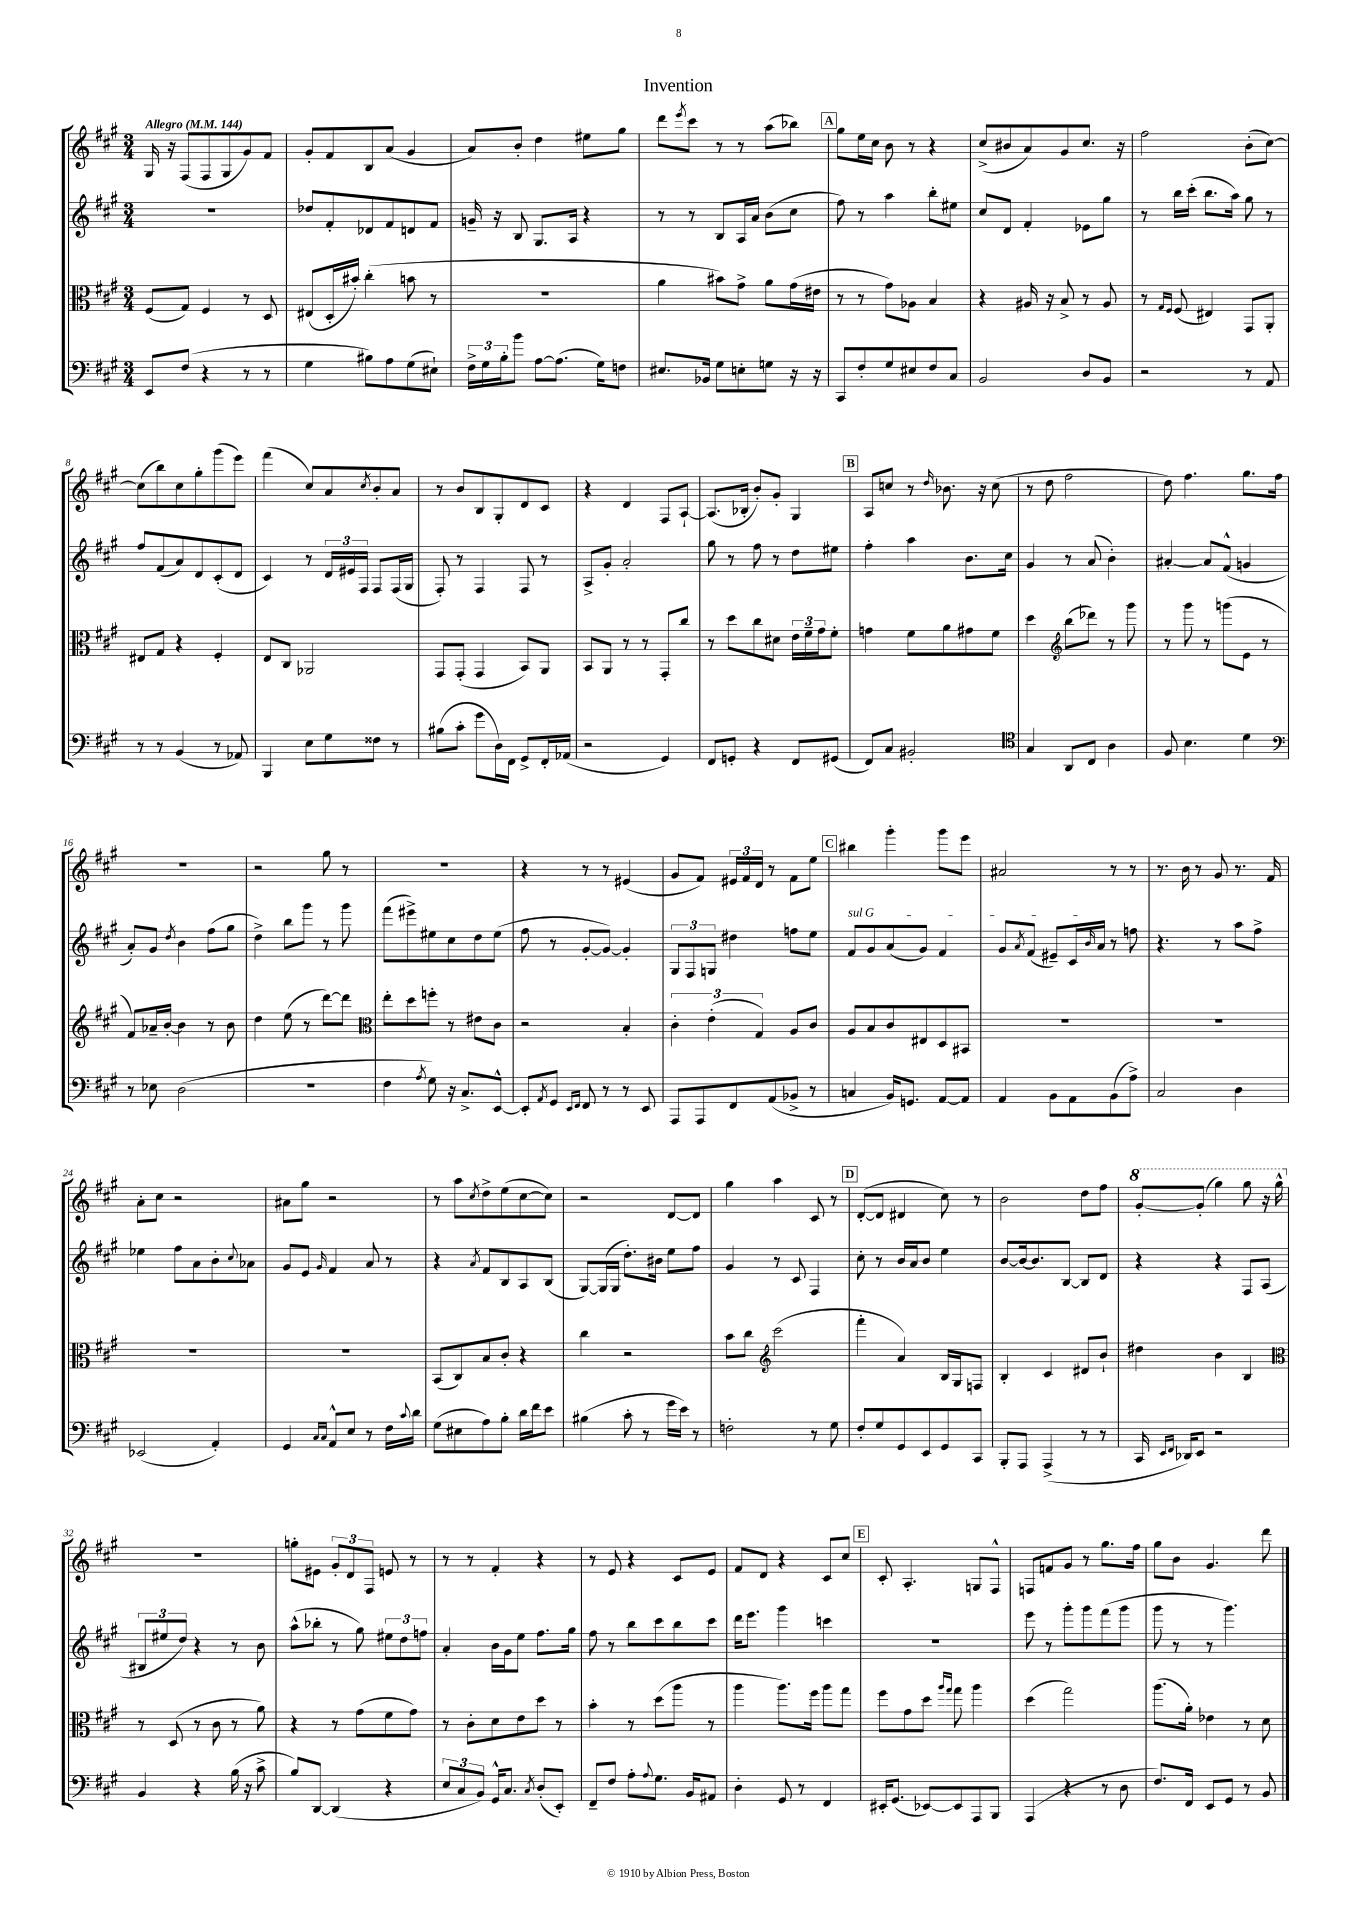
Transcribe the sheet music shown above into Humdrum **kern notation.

**kern	**kern	**kern	**kern
*part4	*part3	*part2	*part1
*staff4	*staff3	*staff2	*staff1
*clefF4	*clefC3	*clefG2	*clefG2
*k[f#c#g#]	*k[f#c#g#]	*k[f#c#g#]	*k[f#c#g#]
*M3/4	*M3/4	*M3/4	*M3/4
*MM144	*MM144	*MM144	*MM144
=1	=1	=1	=1
!	!	!	!LO:TX:a:B:t=Allegro
8EE/L	(8F#/L	2.r	16G#/
.	.	.	16r
(8F#/J	8G#/J)	.	(8F#/L
4r	4F#/	.	8F#/
.	.	.	8G#/
8r	8r	.	8g#/)
8r	8D/	.	8f#/J
=2	=2	=2	=2
4G#\	(8E#X/L	8dd-X/L	8g#'/L
.	16D'/L	8f#'/	8f#/
.	16b#X'/JJ)	.	.
8B#X\L)	(4cc#'\	8d-X/	8B/
8A\	.	8f#/	(8a/J
(8G#\	8bn\	8dn/	4g#/
8E#X`\J)	8r	8f#/J	.
=3	=3	=3	=3
24F#^\LL	2.r	16gn~/	8a/L)
24G#\	.	.	.
.	.	16r	.
24B'\J	.	.	.
8b\J	.	8B/	8b'/J
[8A\L	.	8.G#/L	4dd\
(8.A\J]	.	.	.
.	.	16A/Jk	.
.	.	4r	8ee#X\L
16G#\KL)	.	.	.
8Fn\J	.	.	8gg#\J
=4	=4	=4	=4
8.E#X/L	4a\	8r	8ddd\L
.	.	.	8qeee/
.	.	8r	8ccc#\J
16BB-X/Jk	.	.	.
8G#\L	8b#X\L)	8B/L	8r
8En'\	8g#^\J	16A/L	8r
.	.	16a/JJ	.
8Gn\J	8a\L	(8b\L	(8aa\L
16r	(16g#\L	8cc#\J	8bb-X\J)
16r	16e#X\JJ	.	.
!!LO:REH:place=s1:t=A
=5	=5	=5	=5
8CC#/L	8r	8ff#\)	8gg#\L
8F#'/	8r	8r	16ee\L
.	.	.	16cc#\JJ
8G#/	8g#\L)	4aa\	8b\
8E#X/	8A-X\J	.	8r
8F#/	4B/	8bb'\L	4r
8C#/J	.	8ee#X\J	.
=6	=6	=6	=6
2BB/	4r	8cc#/L	(8cc#^/L
.	.	8d/J	8b#X/
.	16A#X/	4f#'/	8a/)
.	16r	.	.
.	8B^/	.	8g#/
8D/L	8r	8e-X\L	8.cc#/J
8BB/J	8A#/	8gg#\J	.
.	.	.	16r
=7	=7	=7	=7
2r	8r	8r	2ff#\
.	16qqG#/LL	.	.
.	16qqF#/JJ	.	.
.	(8F#/	16bb\LL	.
.	.	(16ccc#'\JJ	.
.	4E#X/)	8.bb\L	.
.	.	16aa\Jk)	.
8r	8GG#/L	8gg#\	(8b'\L
8AA/	8AA'/J	8r	[8cc#\J)
!!LO:LB:g=z
=8	=8	=8	=8
8r	8E#X/L	8ff#/L	(8cc#\L]
8r	8G#/J	(8f#/	8bb\)
(4BB/	4r	8a/)	8cc#\
.	.	8d/	8gg#'\
8r	4F#'/	(8c#'/	(8ggg#\
8AA-X/)	.	8d/J	8eee\J)
=9	=9	=9	=9
4BBB/	8E/L	4c#/)	(4fff#\
.	8C#/J	.	.
8E\L	2AA-X/	8r	8cc#/L)
8G#\	.	24d/LL	8a/
.	.	24e#X/	.
.	.	24F#/JJ	.
.	.	.	8qcc#/
8F##X\J	.	8F#/L	8b'/
8r	.	(16F#/L	8a/J
.	.	16G#/JJ	.
=10	=10	=10	=10
(8B#X\L	8GG#/L	8F#'/)	8r
8c#'\J	(8GG#'/J	8r	8b/L
8g#\L	4GG#/	4F#/	8B/
16D\L)	.	.	8G#'/
16FF#\JJ	.	.	.
8GG#^/L	8BB/L)	8F#/	8d/
16FF#'/L	8AA/J	8r	8c#/J
(16AA-X/JJ	.	.	.
=11	=11	=11	=11
2r	8BB/L	8A^/L	4r
.	8AA/J	8g#'/J	.
.	8r	2a'/	4d/
.	8r	.	.
4GG#/)	8GG#'/L	.	8F#/L
.	8cc#/J	.	[8A`/J
=12	=12	=12	=12
8FF#/L	8r	8gg#\	(8.A/L]
8GGn'/J	8dd\L	8r	.
.	.	.	16B-X'/Jk
4r	8cc#\	8ff#\	8b'/L)
.	8d#X\J	8r	8g#'/J
8FF#/L	24e\LL	8dd\L	4G#/
.	24f#~\	.	.
.	24g#\J	.	.
(8GG#X/J	8f#'\J	8ee#X\J	.
!!LO:REH:place=s1:t=B
=13	=13	=13	=13
8FF#/L)	4gn\	4ff#'\	8A/L
8C#/J	.	.	8ccn/J
2BB#X'/	8f#\L	4aa\	8r
.	.	.	16qqdd/
.	8a\	.	8.b-X\
.	8g#X\	8.b\L	.
.	.	.	16r
.	8f#\J	.	(8cc\
.	.	16cc#\Jk	.
=14	=14	=14	=14
*clefC4	*	*	*
4G#/	4dd\	4g#/	8r
.	.	.	8dd\
*	*clefG2	*	*
8AA/L	(8bb\L	8r	2ff#\
8C#/J	8ddd-X\J)	(8a/	.
4A\	8r	4b'\)	.
.	8ggg#\	.	.
=15	=15	=15	=15
8F#/	8r	[4a#X'/	8dd\)
4.B\	8ggg#\	.	4.ff#\
.	8r	8a#/L]	.
.	(8gggn\L	(8f#^^/J	.
4d\	8e\J	4gn/	8.gg#\L
.	8r	.	.
.	.	.	16ff#\Jk
!!LO:LB:g=z
=16	=16	=16	=16
*clefF4	*	*	*
8r	8f#/L)	8a'/L)	2.r
8E-X\	16a-X~/L	8g#/J	.
.	[16b'/JJ	.	.
.	.	8qdd/	.
(2D\	4b\]	4b\	.
.	8r	(8ff#\L	.
.	8b\	8gg#\J	.
=17	=17	=17	=17
2.r	4dd\	4dd^\)	2r
.	(8ee\	8bb\L	.
.	8r	8ggg#\J	.
.	[8ddd\L)	8r	8gg#\
.	8ddd\J]	8ggg#\	8r
=18	=18	=18	=18
*	*clefC3	*	*
4F#\	8ee'\L	(8fff#\L	2.r
.	8dd\	8eee#X^\)	.
8qA/	.	.	.
8G#\)	8ffn'\J	8ee#X\	.
16r	8r	8cc#\	.
8.C#^/L	.	.	.
.	8e#X\L	8dd\	.
[8EE^^/J	8c#\J	(8ee#\J	.
=19	=19	=19	=19
8EE'/L]	2r	8ff#\	4r
8qAA/	.	.	.
8GG#/J	.	8r	.
16qqEE/LL	.	.	.
16qqFF#/JJ	.	.	.
8FF#/	.	[8g#'/L	8r
8r	.	8g#/J_)	8r
8r	4B'/	4g#'/]	(4e#X/
8EE/	.	.	.
=20	=20	=20	=20
8AAA/L	6c#'\	12G#/L	8g#/L
.	.	12F#/	.
8AAA/	.	.	8f#/J)
.	(6e'\	12Gn/J	.
8FF#/	.	4dd#X\	24e#X/LL
.	.	.	24f#/
.	6G#/)	.	24d/JJ
(8AA/	.	.	8r
8BB-X^/J	8A/L	8ffn\L	8f#\L
8r	8c#/J	8ee\J	8ee\J
!!LO:REH:place=s1:t=C
=21	=21	=21	=21
!	!	!LO:TX:a:i:t=sul G	!
4Cn/	8A/L	8f#/L	4bb#X\
.	8B/	8g#/	.
16BB/KL)	8c#/	(8a/	4ggg#'\
8.GGn/J	.	.	.
.	8E#X/	8g#/J)	.
[8AA/L	8D/	4f#/	8ggg#\L
8AA/J]	8BB#X/J	.	8eee\J
=22	=22	=22	=22
4AA/	2.r	8g#/L	2a#X/
.	.	8qa/	.
.	.	(8f#/J	.
8BB\L	.	8e#X~/L)	.
8AA\	.	16c#/L	.
.	.	16qqb/	.
.	.	16a/JJ	.
(8BB\	.	8r	8r
8A^\J)	.	8ffn\	8r
=23	=23	=23	=23
2C#/	2.r	4.r	8.r
.	.	.	16b\
.	.	.	8r
.	.	8r	8g#/
4D\	.	8aa\L	8.r
.	.	8ff#^\J	.
.	.	.	16f#/
!!LO:LB:g=z
=24	=24	=24	=24
(2EE-X/	2.r	4ee-X\	8a'\L
.	.	.	8cc#\J
.	.	8ff#\L	2r
.	.	8a\	.
4AA'/)	.	8b'\	.
.	.	8qqcc#/	.
.	.	8a-X\J	.
=25	=25	=25	=25
4GG#/	2.r	8g#/L	8a#X\L
.	.	8e/J	8gg#\J
16qqC#/LL	.	.	.
16qqC#/JJ	.	16qqg#/	.
8AA^^/L	.	4f#/	2r
8E/J	.	.	.
8r	.	8a/	.
16F#\LL	.	8r	.
8qqc#/	.	.	.
16d\JJ	.	.	.
=26	=26	=26	=26
(8G#\L	(8BB/L	4r	8r
8E#X\	8C#/)	.	8aa\L
.	.	8qa/	8qcc#/
8A\)	8B/	8f#/L	8dd^\
8B'\J	8c#'/J	8B/	(8ee\
16d\LL	4r	8A/	[8cc#\
16f#\J	.	.	.
8e\J	.	(8B/J	8cc#\J])
=27	=27	=27	=27
(4B#X\	4cc#\	[8G#/L)	2r
.	.	(16G#/L]	.
.	.	16G#/JJ	.
8c#'\	2r	8.dd'\L)	.
8r	.	.	.
.	.	16b#X\Jk	.
16g#\LL	.	8ee\L	[8d/L
16e\JJ)	.	.	.
8r	.	8ff#\J	8d/J]
=28	=28	=28	=28
2Fn'\	8b\L	4g#/	4gg#\
.	8cc#\J	.	.
*	*clefG2	*	*
.	(2ccc#\	8r	4aa\
.	.	8c#/	.
8r	.	4F#/	8c#/
8G#\	.	.	8r
!!LO:REH:place=s1:t=D
=29	=29	=29	=29
8F#'/L	4fff#'\	8cc#'\	([8d'/L
8G#/	.	8r	8d/J]
8GG#/	4a/)	16b/LL	4d#X/
.	.	16a/J	.
8EE/	.	8b/J	.
8GG#/	16B/LL	4ee\	8cc#\)
.	16G#/J	.	.
8CC#/J	8Fn/J	.	8r
=30	=30	=30	=30
8BBB'/L	4B'/	[8b/L	2b\
8AAA/J	.	16b/k_	.
.	.	8.b/]	.
(4AAA^/	4c#/	.	.
.	.	[8B/J	.
8r	8d#X/L	8B/L]	8dd\L
8r	8b`/J	8d/J	8ff#\J
=31	=31	=31	=31
*	*	*	*8va
16CC#/	4dd#X\	4r	[8gg#'/L
16qqEE/LL	.	.	.
16qqFF#/JJ	.	.	.
16DD-X/KL)	.	.	.
8EE/J	.	.	(8gg#'/J]
2r	4b\	4r	4ggg#\)
.	4B/	8F#/L	8ggg#\
.	.	(8A/J	16r
.	.	.	16ggg#^^\
!!LO:LB:g=z
=32	=32	=32	=32
*	*clefC3	*	*
*	*	*	*X8va
4BB/	8r	12B#X/L	2.r
.	.	12ee#X/	.
.	(8D/	.	.
.	.	12dd/J)	.
4r	8r	4r	.
.	8c#\	.	.
(16B\	8r	8r	.
16r	.	.	.
8c#^\	8a\)	8b\	.
=33	=33	=33	=33
8B/L)	4r	(8aa^^\L	8ggn'\L
[8DD/J	.	8bb-X'\J	8e#X\J
(4DD/]	8r	8r	12g#'/L
.	.	.	12d/
.	(8g#\L	8gg#\)	.
.	.	.	12F#/J
4r	8f#\	12ee#X\L	8en/
.	.	12dd\	.
.	8g#\J)	.	8r
.	.	12ffn\J	.
=34	=34	=34	=34
12E/L	8r	4a'/	8r
12C#/	.	.	.
.	8c#'\L	.	8r
12BB/J)	.	.	.
16GG#^^/KL	8d\	16b\LL	4f#'/
8.C#/J	.	16g#\J	.
.	8e\	8ee\J	.
8qC#/	.	.	.
(8D'/L	8dd\J	8.ff#\L	4r
8EE'/J)	8r	.	.
.	.	16gg#\Jk	.
=35	=35	=35	=35
8FF#~/L	4b'\	8ff#\	8r
8F#/J	.	8r	8e/
8A'\L	8r	8bb\L	4r
8qqA/	.	.	.
8.G#\J	(8dd\L	8ccc#\	.
.	8aa\J	8bb\	8c#/L
16BB/KL	.	.	.
8AA#X/J	8r	8ccc#\J	8e/J
=36	=36	=36	=36
4D'\	4aa\	16ddd\KL	8f#/L
.	.	8.eee\J	.
.	.	.	8d/J
8GG#/	8.aa\L)	4ggg#\	4r
8r	.	.	.
.	16ff#\Jk	.	.
4FF#/	8aa\L	4cccn\	8c#/L
.	8gg#\J	.	8cc#/J
!!LO:REH:place=s1:t=E
=37	=37	=37	=37
16EE#X'/KL	8ff#\L	2.r	8c#'/
(8.GG#/J	.	.	.
.	8g#\	.	4.A'/
[8EE-X/L)	8dd\J	.	.
.	16qqaa/LL	.	.
.	16qqgg#/JJ	.	.
8EE-/]	8gg#\	.	.
8AAA/	4aa\	.	8Gn/L
8BBB/J	.	.	8F#^^/J
=38	=38	=38	=38
(4AAA/	(4dd\	8eee\	8Fn/L
.	.	8r	8fn/
4r	2gg#\)	8ggg#'\L	8g#/J
.	.	8ggg#\	8r
8r	.	(8fff#\	8.gg#\L
8D\	.	8ggg#\J	.
.	.	.	16ff#\Jk
=39	=39	=39	=39
8.F#/L)	(8.aa\L	8ggg#\	8gg#\L
.	.	8r	8b\J
16FF#/Jk	16a'\Jk)	.	.
8EE/L	4e-X\	8r	4.g#/
8GG#/J	.	4.ggg#\)	.
8r	8r	.	.
8BB/	8d\	.	8ddd\
==	==	==	==
*-	*-	*-	*-
